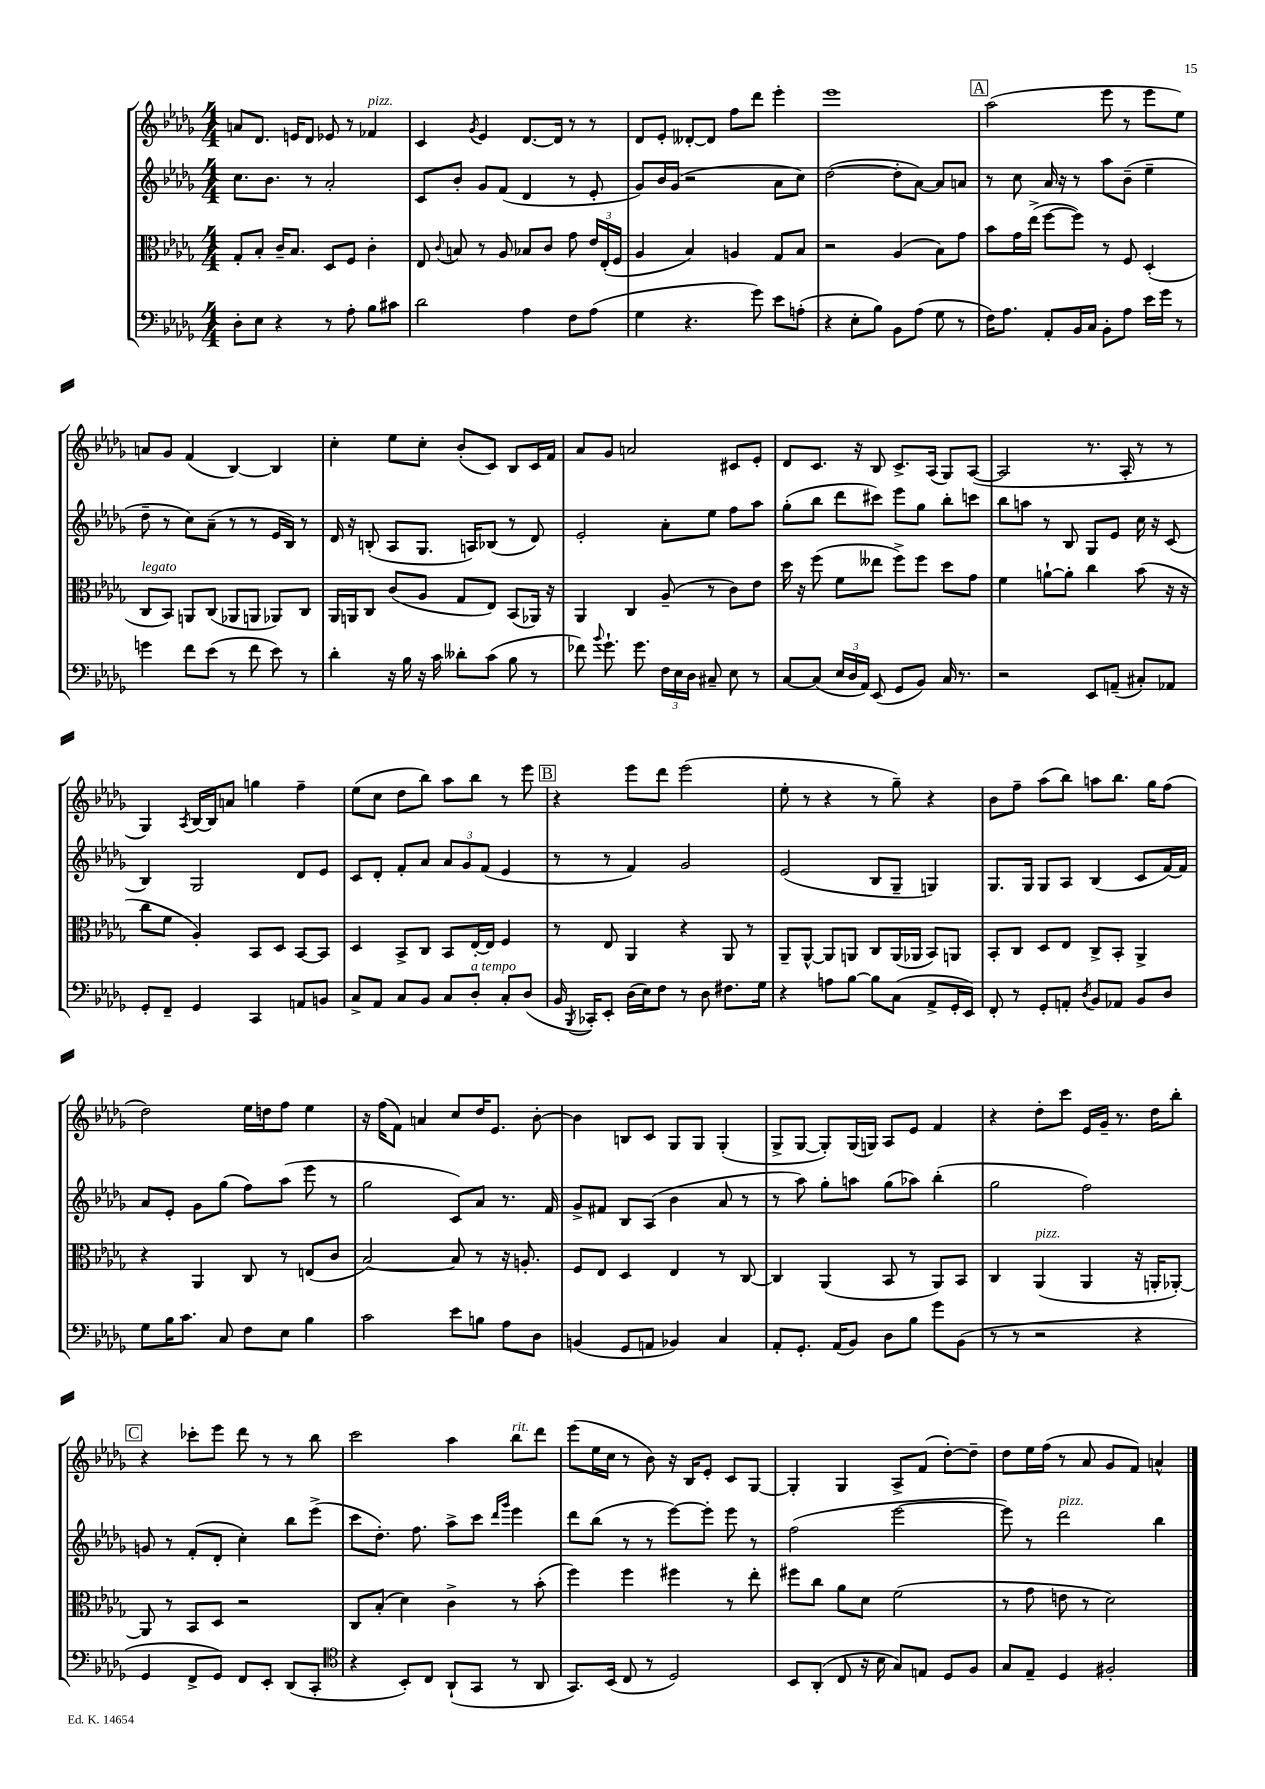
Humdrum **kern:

**kern	**kern	**kern	**kern
*part4	*part3	*part2	*part1
*staff4	*staff3	*staff2	*staff1
*clefF4	*clefC3	*clefG2	*clefG2
*k[b-e-a-d-g-]	*k[b-e-a-d-g-]	*k[b-e-a-d-g-]	*k[b-e-a-d-g-]
*M4/4	*M4/4	*M4/4	*M4/4
=1	=1	=1	=1
8D-'\L	8G-'/L	8.cc\L	8an/L
8E-\J	8B-'/J	.	8.d-/J
.	.	8.b-\J	.
4r	16c~/KL	.	.
.	8.B-/J	.	16en/KL
.	.	8r	8d-/J
8r	8D-/L	2a-'/	8e-X/
8A-'\	8F/J	.	8r
!	!	!	!LO:TX:a:i:t=pizz.
8B-\L	4c'\	.	4f-X/
8c#X\J	.	.	.
=2	=2	=2	=2
2d-\	8E-/	8c/L	4c/
.	8qqc/	.	.
.	8Bn/	8b-'/J	.
.	.	.	8qg-/
.	8r	8g-/L	4e-/
.	8A-/	(8f/J	.
4A-\	8B-X/L	4d-/	[8.d-/L
.	8c/J	.	.
.	.	.	16d-/Jk]
8F\L	8g-\	8r	8r
(8A-\J	24e-/LL	8e-'/	8r
.	(24E-'/	.	.
.	24F/JJ	.	.
=3	=3	=3	=3
4G-\	4A-/	8g-/L)	8d-/L
.	.	16b-/L	8e-'/J
.	.	(16g-/JJ	.
4.r	4B-/)	2r	[8d--X'/L
.	.	.	8d--/J]
.	4An/	.	8ff\L
8g-\)	.	.	8ddd-\J
8e-\L	8G-/L	8a-\L	4eee-'\
(8An'\J	8B-/J	8cc\J)	.
=4	=4	=4	=4
4r	2r	([2dd-\	1eee-
8E-'\L	.	.	.
8B-\J)	.	.	.
8BB-\L	(4A-/	8dd-'\L]	.
(8A-\J	.	[8a-\J)	.
8G-\	8B-\L)	8a-/L]	.
8r	8g-\J	8an/J	.
!!LO:REH:place=s1:t=A
=5	=5	=5	=5
16F\KL)	8b-\L	8r	(2aa-\
8.A-\J	.	.	.
.	16g-\L	8cc\	.
.	(16ee-^\JJ	.	.
8AA-'/L	[8ff\L	16a-/	.
.	.	16r	.
16BB-/L	8ff\J])	8r	.
16C/JJ	.	.	.
8BB-'\L	8r	8aa-\L	8eee-\
8A-\J	8F/	(8b-~\J	8r
16e-\LL	(4D-'/	4ee-~\	8eee-\L
16g-\JJ	.	.	.
8r	.	.	8ee-\J)
!!LO:LB:g=z
=6	=6	=6	=6
!	!LO:TX:a:i:t=legato	!	!
4gn\	8C/L	8dd-~\	8an/L
.	8BB-/J)	8r	8g-/J
8f\L	8AAn/L	8cc\L)	(4f/
(8e-\J	(8C/J	(8a-~\J	.
8r	8AA-X/L	8r	[4B-/)
8f\	8AAn/J	8r	.
8e-\)	8AA-X/L)	16e-/LL	4B-/]
.	.	16B-/JJ)	.
8r	8C/J	8r	.
=7	=7	=7	=7
4d-'\	16AA-/LL	16d-/	4cc'\
.	16AAn/J	16r	.
.	8C/J	(8Bn'/	.
16r	(8c/L	8A-/L	8ee-\L
16B-\	.	.	.
16r	8A-/J	8.G-/J	8cc'\J
16c\	.	.	.
8d--X'\L	8G-/L	.	(8b-'/L
.	.	16An/KL)	.
(8c\J	8E-/J)	(8B-X/J	8c/J)
8B-\	(8BB-/L	8r	8B-/L
8r	16AA-X/Jk)	8d-/)	16c/L
.	16r	.	16f/JJ
=8	=8	=8	=8
8f-X\)	4AA-/	2e-'/	8a-/L
8qqb-/	.	.	.
8.g-`\	.	.	8g-/J
.	4C/	.	2an/
8.g-\	.	.	.
24F\LL	(8A-~/	8a-'\L	.
24E-\	.	.	.
24D-\JJ	.	.	.
8C#X~/	8r	8ee-\J	.
8E-\	8c\L)	8ff\L	8c#X/L
8r	8e-\J	8aa-\J	8e-'/J
=9	=9	=9	=9
[8C/L	16dd-\	(8gg-'\L	8d-/L
.	16r	.	.
(8C/J]	(8ff\	8bb-\J	8.c/J
24E-/LL	8f\L	8ddd-\L	.
24D-/	.	.	.
.	.	.	16r
24AA-/JJ)	.	.	.
(8EE-/	8ee--X\J	8ccc#X\J)	8B-/
8GG-/L	8ff^\L)	8eee-\L	8.c^/L
8BB-/J)	8ff\J	8gg-\J	.
.	.	.	(16A-/Jk
16C/	8dd-\L	8bb-'\L	8G-/L)
8.r	.	.	.
.	8g-\J	8cccn\J	([8A-/J
=10	=10	=10	=10
2r	4f\	8bb-\L	2A-/]
.	.	8aan\J	.
.	[8an`\L	8r	.
.	8a'\J]	8B-/	.
8EE-/L	4cc\	8G-/L	8.r
(8AAn~/J	.	8e-/J	.
.	.	.	16A-'/
8C#X'/L)	(8b-\	16cc\	8r
.	.	16r	.
8AA-X/J	16r	(8c/	8r
.	16r	.	.
!!LO:LB:g=z
=11	=11	=11	=11
8GG-'/L	8cc\L	4B-/)	4G-/)
8FF~/J	8f\J	.	.
.	.	.	8qA-/
4GG-/	4A-'/)	2G-/	[16B-/LL
.	.	.	16B-/J]
.	.	.	8an/J
4CC/	8BB-/L	.	4ggn\
.	8D-/J	.	.
8AAn/L	[8BB-/L	8d-/L	4ff~\
8BBn/J	8BB-/J]	8e-/J	.
=12	=12	=12	=12
8C^/L	4D-/	8c/L	(8ee-\L
8AA-/J	.	8d-'/J	8cc\J
8C/L	8BB-^/L	8f'/L	8dd-\L
8BB-/J	8C/J	8a-/J	8bb-\J)
8C/L	8BB-/L	12a-/L	8aa-\L
.	.	12g-/	.
!LO:TX:a:i:t=a tempo	!	!	!
8D-'/J	[16E-'/L	.	8bb-\J
.	.	(12f/J	.
.	16E-/JJ]	.	.
8C'/L	4F/	4e-/	8r
(8D-/J	.	.	8eee-\
!!LO:REH:place=s1:t=B
=13	=13	=13	=13
16BB-/	8r	8r	4r
8qBBB-/	.	.	.
16CC-X'/KL)	.	.	.
8EE-'/J	8E-/	8r	.
(16D-\LL	4AA-/	4f/)	8eee-\L
16E-\J)	.	.	.
8F\J	.	.	8ddd-\J
8r	4r	2g-/	(2eee-\
8D-\	.	.	.
8.F#X\L	8AA-/	.	.
.	8r	.	.
16G-\Jk	.	.	.
=14	=14	=14	=14
4r	8AA-~/L	(2e-/	8ee-'\
.	[8AA-^^/J	.	8r
8An\L	8AA-/L]	.	4r
[8B-\J	8AAn/J	.	.
8B-\L]	8C/L	8B-/L	8r
(8C\J	(16AA/L	8G-~/J	8gg-~\)
.	16AA-X/JJ	.	.
8AA-^/L	8BB-/L)	4Gn/)	4r
16GG-'/L	8AAn/J	.	.
16EE-/JJ)	.	.	.
=15	=15	=15	=15
8FF'/	8BB-'/L	8.G-/L	8b-\L
8r	8C/J	.	8ff~\J
.	.	16G-/Jk	.
8GG-'/L	8D-/L	8G-/L	(8aa-\L
8AAn'/J	8E-/J	8A-/J	8bb-\J)
8qD-/	.	.	.
8BB-/L	8C^/L	(4B-/	8aan\L
8AA-X/J	8BB-'/J	.	8.bb-\J
8BB-/L	4AA-^/	8c/L	.
.	.	.	16gg-\KL
8D-/J	.	[16f/L)	(8ff\J
.	.	16f/JJ]	.
!!LO:LB:g=z
=16	=16	=16	=16
8G-\L	4r	8a-/L	2dd-\)
16B-\K	.	8e-'/J	.
8.c\J	.	.	.
.	4AA-/	8g-\L	.
8C/	.	(8gg-\J	.
8F\L	8C/	8ff\L)	16ee-\LL
.	.	.	16ddn\J
8E-\J	8r	(8aa-\J	8ff\J
4B-\	(8En/L	8eee-\	4ee-\
.	8c/J	8r	.
=17	=17	=17	=17
2c\	[2B-/)	2gg-\	16r
.	.	.	(16ff\KL
.	.	.	8f\J)
.	.	.	4an/
8e-\L	8B-/]	8c/L)	8cc/L
8Bn\J	8r	8a-/J	16dd-/K
.	.	.	8.e-/J
8A-\L	16r	8.r	.
.	8.An'/	.	.
8D-\J	.	.	[8b-'\
.	.	16f/	.
=18	=18	=18	=18
(4BBn/	8F/L	8g-^/L	4b-\]
.	8E-/J	8f#X/J	.
8GG-/L	4D-/	8B-/L	8Bn/L
8AAn/J	.	(8A-/J	8c/J
4BB-X/)	4E-/	4b-\	8G-/L
.	.	.	8G-/J
4C/	8r	8a-/	(4G-'/
.	[8C/	8r	.
=19	=19	=19	=19
8AA-'/L	4C/]	8r	8G-^/L
8.GG-'/J	.	8aa-\)	[8G-/J
.	(4AA-/	8gg-'\L	8G-'/L])
(16AA-/KL	.	.	.
8BB-/J)	.	8aan\J	(16G-/L
.	.	.	16Gn/JJ)
8D-\L	8BB-/	(8gg-\L	8A-/L
8B-\J	8r	8aa-X\J)	8e-/J
8g-\L	8AA-/L)	(4bb-'\	4f/
(8BB-\J	8BB-/J	.	.
=20	=20	=20	=20
8r	4C/	2gg-\	4r
8r	.	.	.
!	!LO:TX:a:i:t=pizz.	!	!
2r	(4AA-/	.	8dd-'\L
.	.	.	8ccc\J
.	4AA-/	2ff\)	16e-/LL
.	.	.	16g-~/JJ
.	.	.	8.r
4r	16r	.	.
.	16AAn'/KL	.	16dd-\KL
.	[8AA-X'/J)	.	8bb-'\J
!!LO:LB:g=z
!!LO:REH:place=s1:t=C
=21	=21	=21	=21
4GG-/	8AA-/]	8gn/	4r
.	8r	8r	.
8FF^/L	8BB-/L	(8f'/L	8ccc-X'\L
8GG-/J)	8D-/J	8d-'/J	8eee-\J
8FF/L	2r	4cc'\)	8ddd-\
8EE-'/J	.	.	8r
(8DD-/L	.	8bb-\L	8r
8CC'/J	.	(8eee-^\J	8bb-\
=22	=22	=22	=22
*clefC4	*	*	*
4r	8C/L	8ccc\L	2ccc\
.	(8B-'/J	8.dd-'\J)	.
8BB-'/L)	4d-\)	.	.
.	.	8.ff\	.
8C/J	.	.	.
(8AA-`/L	4c^\	8aa-^\L	4aa-\
8GG-/J	.	8ccc\J	.
.	.	16qqddd-/LL	.
.	.	16qqggg-/JJ	.
!	!	!	!LO:TX:a:i:t=rit.
8r	8r	4eee-\	8bb-\L
8AA-/	(8b-'\	.	8ddd-\J
=23	=23	=23	=23
8.GG-/L)	4ff\)	8ddd-\L	(8eee-\L
.	.	(8bb-\J	16ee-\L
(16BB-/Jk	.	.	16cc\JJ
8C/	4ff\	8r	8r
8r	.	8r	8b-\)
2D-/)	4ff#X\	[8eee-\L)	16r
.	.	.	16B-/KL
.	.	8eee-'\J]	8e-'/J
.	8r	8eee-\	8c/L
.	8ee-'\	8r	[8G-/J
=24	=24	=24	=24
8BB-/L	8ff#X\L	(2ff\	4G-'/]
(8AA-'/J	8cc\J	.	.
8C/	8a-\L	.	4G-/
16r	8d-\J	.	.
16B-\	.	.	.
8G-/L)	(2f\	[2eee-\	8A-^/L
8En/J	.	.	(8f/J
8D-/L	.	.	[8dd-'\L)
8F/J	.	.	8dd-~\J]
=25	=25	=25	=25
8G-/L	8r	8eee-\])	8dd-\L
8E-~/J	8g-\	8r	16ee-\L
.	.	.	(16ff\JJ
!	!	!LO:TX:a:i:t=pizz.	!
4D-/	8en\	2ddd-\	8r
.	8r	.	8a-/
2F#X'/	2d-\)	.	8g-/L
.	.	.	8f/J)
.	.	4bb-\	4an^^/
==	==	==	==
*-	*-	*-	*-
